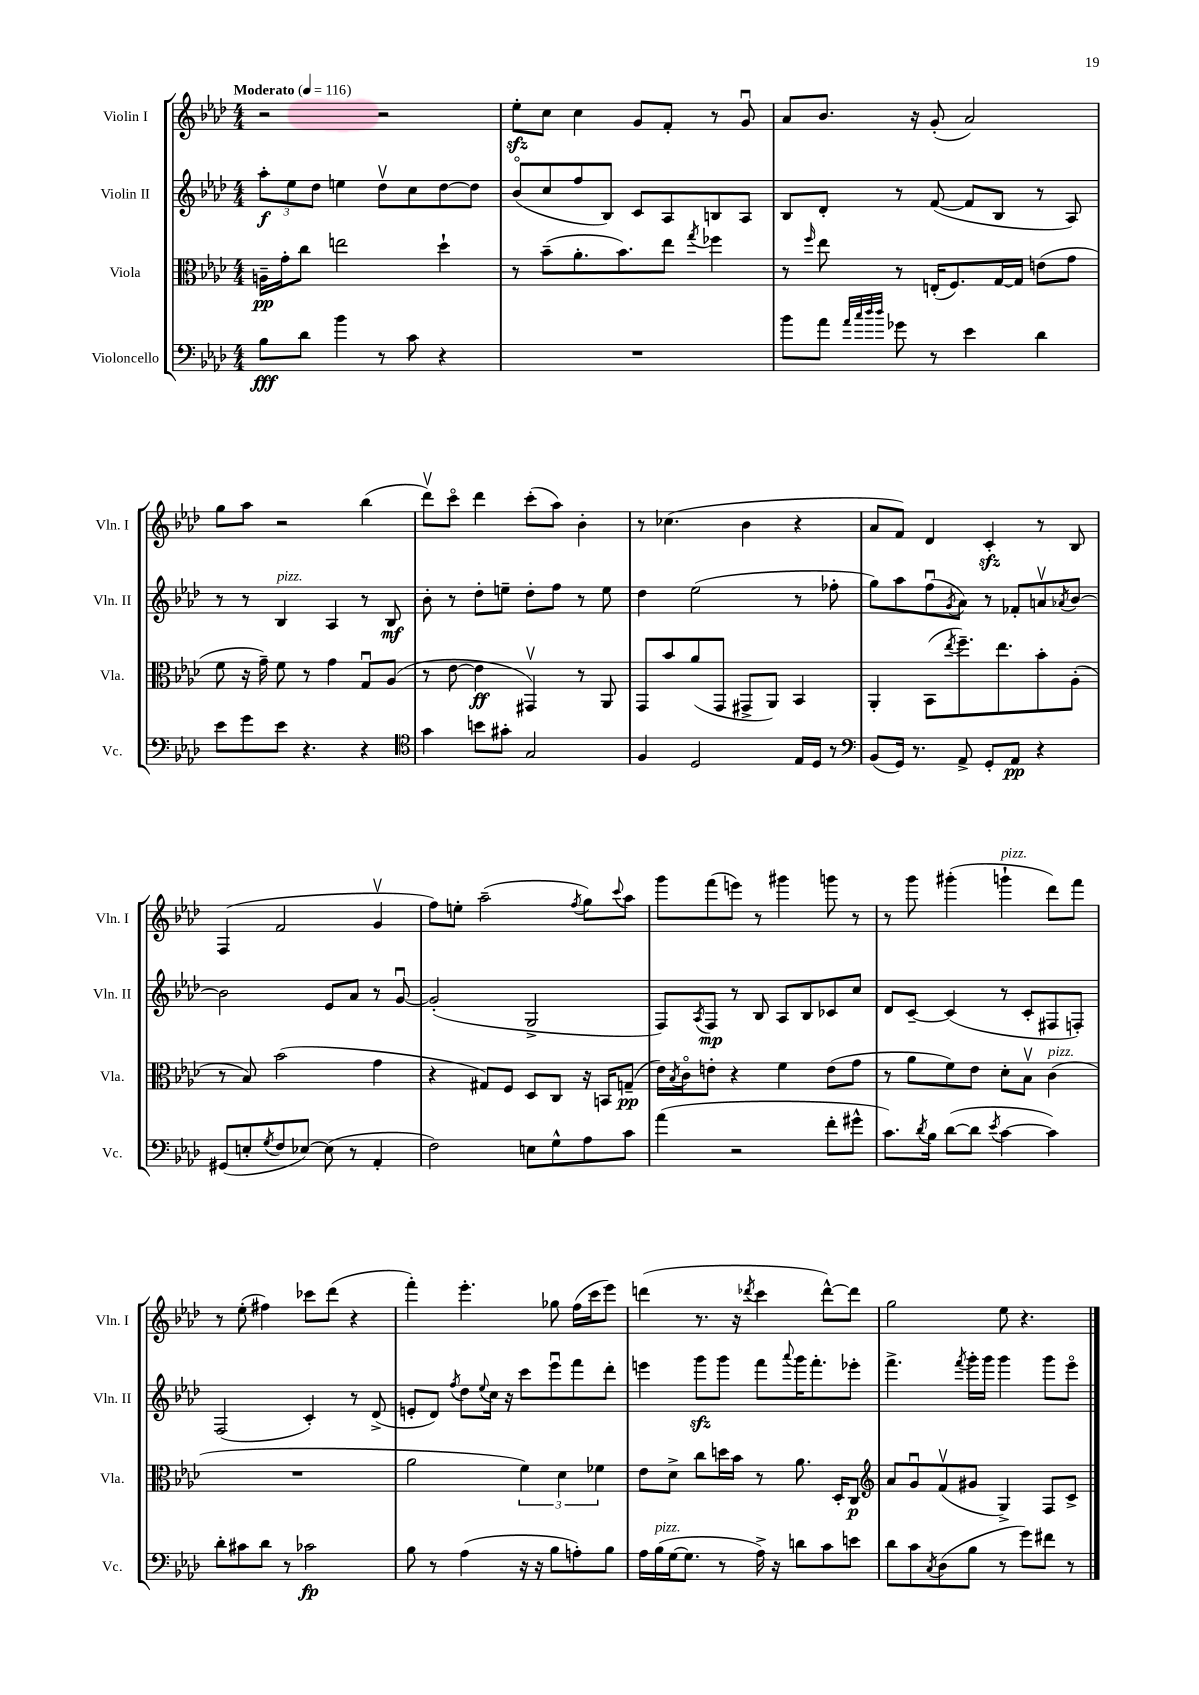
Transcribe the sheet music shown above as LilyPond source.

<<
\new StaffGroup <<
\new Staff = "s0" \with { instrumentName = "Violin I" shortInstrumentName = "Vln. I" } {
    \clef treble \key aes \major \numericTimeSignature \time 4/4 \tempo "Moderato" 4 = 116
    r2 r2 |
    ees''8-.\sfz c''8 c''4 g'8 f'8-. r8 g'8\downbow |
    aes'8 bes'8. r16 g'8-.( aes'2) |
    g''8 aes''8 r2 bes''4( |
    des'''8\upbow) c'''8\flageolet des'''4 c'''8-.( aes''8) bes'4-. |
    r8 ces''4.( bes'4 r4 |
    aes'8 f'8) des'4 c'4-.\sfz r8 bes8 |
    f4( f'2 g'4\upbow |
    f''8) e''8-. aes''2--( \acciaccatura { f''8 } g''8) \appoggiatura { c'''8 } aes''8 |
    g'''8 f'''8( e'''8) r8 gis'''4 g'''8 r8 |
    r8 g'''8 gis'''4-.( g'''4-!^\markup { \italic "pizz." } des'''8) f'''8 |
    r8 ees''8-.( fis''4) ces'''8 des'''8( r4 |
    f'''4-.) ees'''4.-. ges''8 f''16( c'''16 ees'''8) |
    d'''4( r8. r16 \acciaccatura { des'''8 } c'''4 des'''8~-^) des'''8 |
    g''2 ees''8 r4. \bar "|." |
}
\new Staff = "s1" \with { instrumentName = "Violin II" shortInstrumentName = "Vln. II" } {
    \clef treble \key aes \major \numericTimeSignature \time 4/4
    \tuplet 3/2 { aes''8-.\f ees''8 des''8 } e''4 des''8\upbow c''8 des''8~ des''8 |
    bes'8\flageolet( c''8 f''8 bes8) c'8 aes8 b8 aes8 |
    bes8 des'8-. r8 f'8~( f'8 bes8 r8 aes8) |
    r8 r8 bes4^\markup { \italic "pizz." } aes4 r8 bes8\mf |
    bes'8-. r8 des''8-. e''8-- des''8-. f''8 r8 e''8 |
    des''4 ees''2( r8 fes''8-. |
    g''8) aes''8 f''8\downbow( \acciaccatura { g'8 } aes'8) r8 fes'8-. a'8\upbow \acciaccatura { aes'8 } bes'8~ |
    bes'2 ees'8 aes'8 r8 g'8~\downbow |
    g'2-.( g2-> |
    f8) \acciaccatura { aes8 } f8\mp r8 bes8 aes8 bes8 ces'8 c''8 |
    des'8 c'8~-- c'4( r8 c'8-. fis8 f8-.) |
    f2( c'4-.) r8 des'8->( |
    e'8-. des'8) \acciaccatura { f''8 } des''8 \appoggiatura { ees''8 } c''16 r16 c'''8 ees'''8\downbow f'''8 des'''8-. |
    e'''4 g'''8\sfz g'''8 f'''8 \appoggiatura { aes'''8 } g'''16 f'''8.-. ees'''8-. |
    f'''4.-> \acciaccatura { f'''8 } g'''16-. g'''16 g'''4 g'''8 ees'''8\flageolet \bar "|." |
}
\new Staff = "s2" \with { instrumentName = "Viola" shortInstrumentName = "Vla." } {
    \clef alto \key aes \major \numericTimeSignature \time 4/4
    a16--\pp g'16-. c''8 e''2 des''4-! |
    r8 bes'8--( aes'8.-. bes'8.) ees''8 \acciaccatura { g''8 } fes''4 |
    r8 \grace { f''16 } ees''8 r8 e16-.( f8.) g16~ g16 e'8( g'8 |
    f'8 r16 g'16--) f'8 r8 g'4 g8\downbow aes8( |
    r8 ees'8~ ees'4\ff gis,4\upbow) r8 aes,8 |
    g,8 bes'8 aes'8( g,8 gis,8-> aes,8) bes,4 |
    aes,4-. bes,8( \acciaccatura { ees''8 } f''8.--) ees''8. bes'8-. aes8-.( |
    r8 bes8) bes'2( g'4 |
    r4 gis8) f8 des8 c8 r16 b,16 g8--\pp( |
    ees'16) \acciaccatura { bes8 } c'16\flageolet e'8-. r4 f'4 e'8( g'8 |
    r8 aes'8 f'8) ees'8 des'8-. bes8\upbow c'4^\markup { \italic "pizz." }( |
    R1 |
    aes'2 \tuplet 3/2 { f'4) des'4 fes'4 } |
    ees'8 des'8-> c''8 d''16 bes'16 r8 aes'8. des16-. c8\p |
    \clef treble aes'8 g'8\downbow f'8\upbow( gis'8 g4->) f8 c'8-> \bar "|." |
}
\new Staff = "s3" \with { instrumentName = "Violoncello" shortInstrumentName = "Vc." } {
    \clef bass \key aes \major \numericTimeSignature \time 4/4
    bes8\fff des'8 bes'4 r8 c'8 r4 |
    R1 |
    bes'8 aes'8 \grace { aes'32 c''32 des''32 des''32 } ges'8 r8 ees'4 des'4 |
    ees'8 g'8 ees'8 r4. r4 |
    \clef tenor g'4 b'8 gis'8-. g2 |
    f4 des2 ees16 des16 r8 |
    \clef bass bes,8( g,16) r8. aes,8-> g,8-. aes,8\pp r4 |
    gis,8( e8-. \acciaccatura { g8 } f8 ees8~) ees8( r8 aes,4-. |
    f2) e8 g8-^ aes8 c'8 |
    aes'4( r2 f'8-. gis'8-^ |
    c'8.) \acciaccatura { des'8 } bes16 des'8~( des'8 \acciaccatura { ees'8 } c'4~ c'4) |
    des'8-. cis'8 des'8 r8 ces'2\fp |
    bes8 r8 aes4( r16 r16 bes8 a8-.) bes8 |
    aes16 bes16^\markup { \italic "pizz." }( g16~ g8. r8 aes16->) r16 d'8 c'8 e'8 |
    des'8 c'8 \acciaccatura { c8 } des8( bes8 r8 g'8) fis'8 r8 \bar "|." |
}
>>
>>
\layout { \context { \Score \remove "Bar_number_engraver" } }
